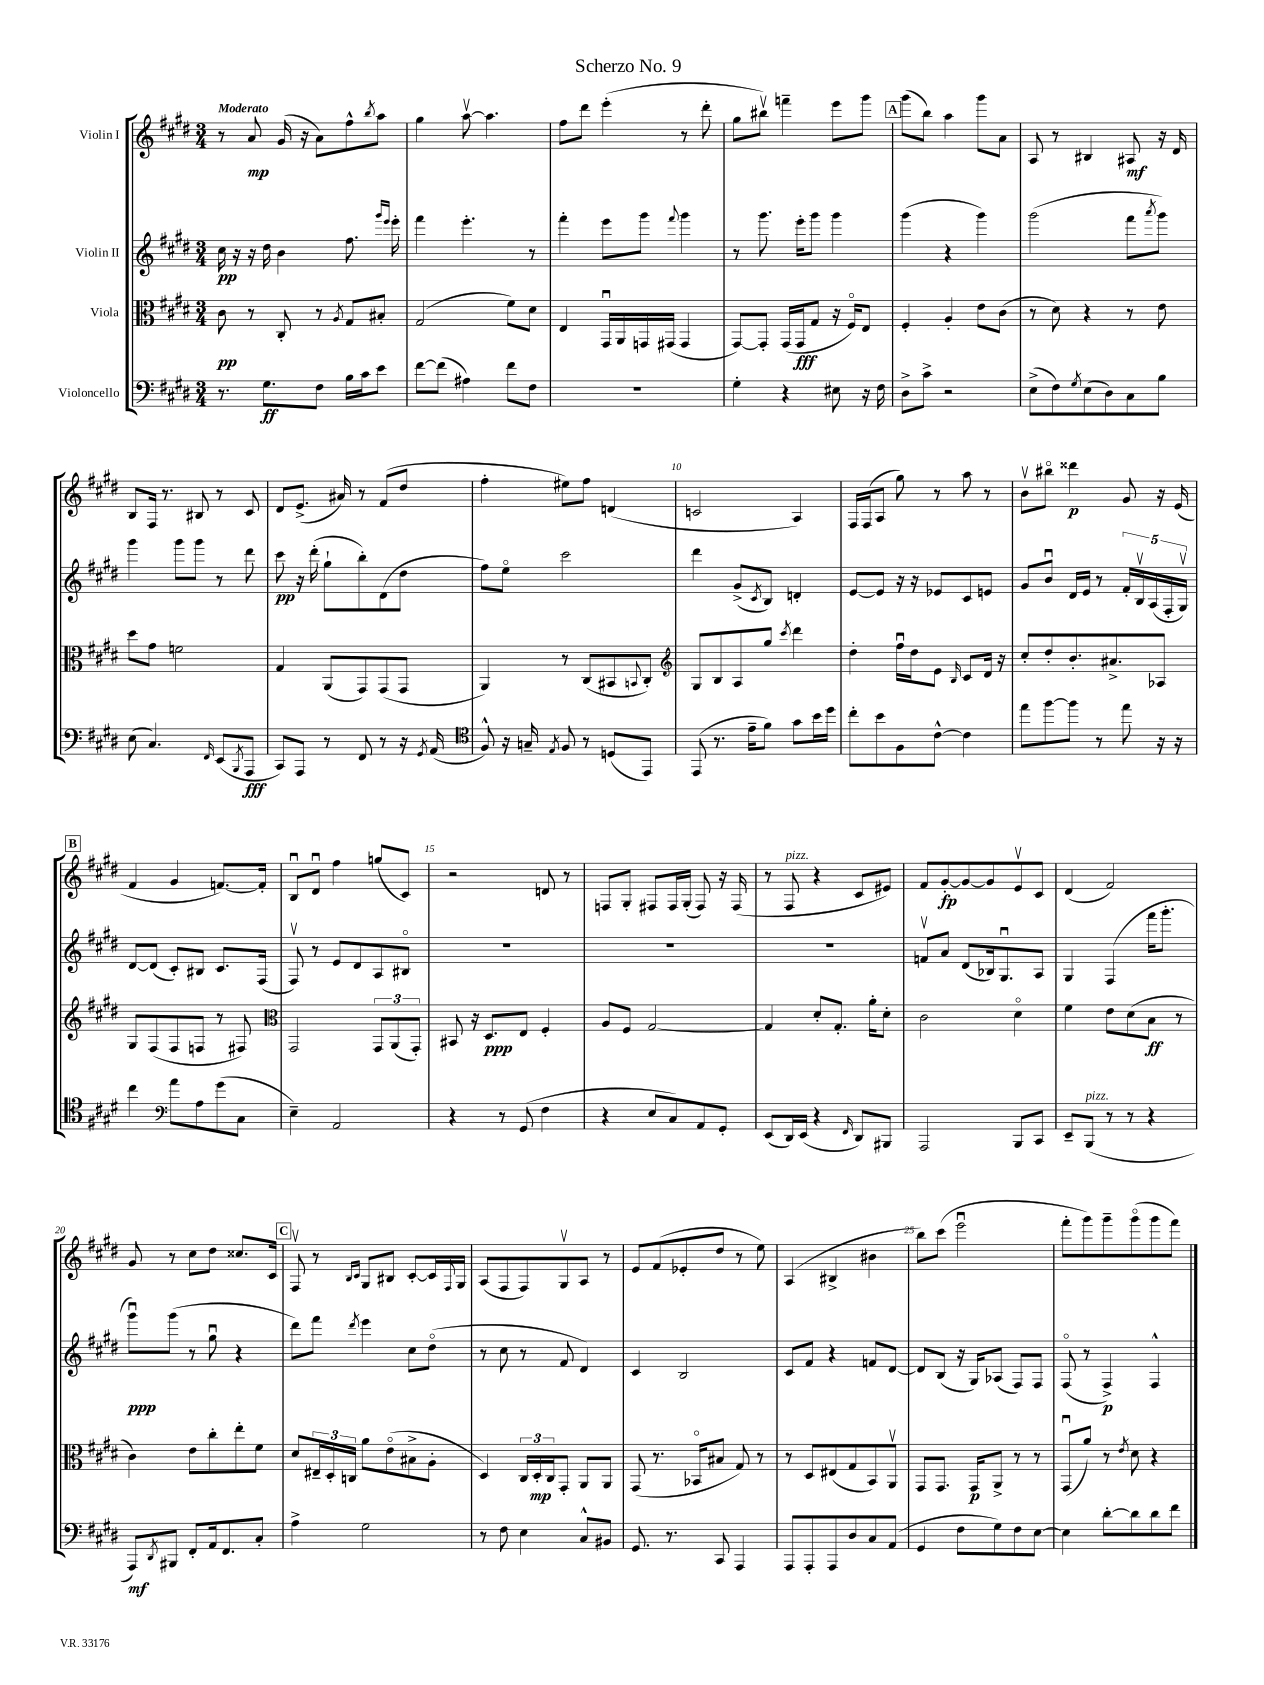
\header { title = "Scherzo No. 9" }
<<
\new StaffGroup <<
\new Staff = "s0" \with { instrumentName = "Violin I" } {
    \clef treble \key e \major \numericTimeSignature \time 3/4 \tempo "Moderato"
    r8 a'8\mp gis'16( r16 a'8) fis''8-^ \acciaccatura { b''8 } a''8 |
    gis''4 a''8~\upbow a''4. |
    fis''8 dis'''8 e'''4-.( r8 dis'''8-. |
    gis''8 bis''8\upbow) f'''4-- e'''8 gis'''8 |
    \mark \markup { \box "A" } gis'''8( b''8) a''4 gis'''8 a'8 |
    a8 r8 bis4 ais8\mf r16 dis'16 |
    b8 fis16 r8. bis8 r8 cis'8 |
    dis'8 e'8.->( ais'16) r8 fis'8( dis''8 |
    fis''4-. eis''8) fis''8 d'4( |
    c'2 a4) |
    fis16 fis16( a8 gis''8) r8 a''8 r8 |
    b'8\upbow bis''8\flageolet disis'''4\p gis'8 r16 e'16( |
    \mark \markup { \box "B" } fis'4 gis'4 f'8.~) f'16-. |
    b8\downbow dis'8\downbow fis''4 g''8( cis'8) |
    r2 d'8 r8 |
    f8 gis8-. fis8 fis16 gis16-.( fis8) r16 fis16( |
    r8 fis8^\markup { \italic "pizz." } r4 cis'8 eis'8) |
    fis'8 gis'8~-.\fp gis'8~ gis'8 e'8\upbow cis'8 |
    dis'4( fis'2) |
    gis'8 r8 cis''8 dis''8 cisis''8. cis'16 |
    \mark \markup { \box "C" } fis8\upbow r8 \grace { b16 cis'16 } gis8 bis8 cis'8~-. cis'16 \appoggiatura { fis8 } gis16 |
    a8( fis8 fis8) gis8\upbow a8 r8 |
    e'8 fis'8( ees'8-. dis''8 r8 e''8) |
    a4( bis4-> bis'4 |
    b''8) cis'''8( e'''2\downbow |
    fis'''8-. gis'''8) gis'''8-- gis'''8\flageolet( gis'''8 fis'''8) \bar "|." |
}
\new Staff = "s1" \with { instrumentName = "Violin II" } {
    \clef treble \key e \major \numericTimeSignature \time 3/4
    cis''16\pp r16 r16 dis''16 b'4 fis''8. \grace { gis'''16 e'''16 } e'''16-. |
    fis'''4 e'''4.-. r8 |
    fis'''4-. e'''8 gis'''8 \appoggiatura { fis'''8 } gis'''4 |
    r8 gis'''8. e'''16-. gis'''8 gis'''4 |
    \mark \markup { \box "A" } gis'''4( r4 gis'''4) |
    gis'''2( fis'''8 \acciaccatura { a'''8 } gis'''8) |
    gis'''4 gis'''8 gis'''8 r8 dis'''8 |
    cis'''8\pp r16 dis'''16-.( gis''8-! b''8-.) dis'8( dis''8 |
    fis''8) e''8\flageolet cis'''2 |
    dis'''4 gis'8->( \acciaccatura { cis'8 } b8) d'4-. |
    e'8~ e'8 r16 r16 ees'8 cis'8 e'8 |
    gis'8 b'8\downbow dis'16 e'16 r8 \tuplet 5/4 { fis'16-. b16\upbow a16( fis16-. gis16\upbow) } |
    \mark \markup { \box "B" } dis'8~ dis'8( cis'8-.) bis8 cis'8. fis16( |
    fis8\upbow) r8 e'8 dis'8 a8 bis8\flageolet |
    R2. |
    R2. |
    R2. |
    f'8\upbow a'8 dis'8( bes16) gis8.\downbow a8 |
    gis4 fis4( fis'''16 gis'''8.-. |
    gis'''8\downbow\ppp) gis'''8( r8 gis''8\downbow r4 |
    \mark \markup { \box "C" } dis'''8) fis'''8 \acciaccatura { dis'''8 } e'''4 cis''8 dis''8\flageolet( |
    r8 cis''8 r8 fis'8 dis'4) |
    cis'4 b2 |
    cis'8 fis'8 r4 f'8 dis'8~ |
    dis'8 b8( r16 gis16) aes8( fis8) fis8 |
    fis8\flageolet( r8 fis4->\p) fis4-^ \bar "|." |
}
\new Staff = "s2" \with { instrumentName = "Viola" } {
    \clef alto \key e \major \numericTimeSignature \time 3/4
    cis'8\pp r8 cis8-. r8 \acciaccatura { a8 } gis8 bis8-. |
    gis2( fis'8) dis'8 |
    e4 gis,16\downbow a,16 g,16 gis,16( gis,4 |
    gis,8~) gis,8-. gis,16( gis,16\fff gis8 r16 fis16\flageolet) e8 |
    \mark \markup { \box "A" } fis4-. a4-. e'8 cis'8( |
    r8 dis'8) r4 r8 e'8 |
    dis''8 gis'8 f'2 |
    gis4 a,8( gis,8) gis,8( gis,8 |
    a,4) r8 cis8( bis,8 \appoggiatura { b,8 } cis8-.) |
    \clef treble gis8 b8 a8 gis''8 \acciaccatura { cis'''8 } dis'''4 |
    dis''4-. fis''16\downbow dis''16 e'8 \grace { b16 } cis'8 dis'16 r16 |
    cis''8-. dis''8-. b'8.-. ais'8.-> aes8 |
    \mark \markup { \box "B" } gis8 fis8( fis8 f8 r8 fis8) |
    \clef alto gis,2 \tuplet 3/2 { gis,8 a,8( gis,8-.) } |
    bis,8 r16 dis8.\ppp e8 fis4-. |
    a8 fis8 gis2~ |
    gis4 dis'8-. gis8.-. a'16-. dis'8-. |
    cis'2 dis'4\flageolet |
    fis'4 e'8 dis'8( b8\ff r8 |
    cis'4) e'8 cis''8-. e''8-. fis'8 |
    \mark \markup { \box "C" } dis'8 \tuplet 3/2 { eis16-- dis16-. c16 } a'8 e'8\flageolet( bis8-> a8-. |
    dis4) \tuplet 3/2 { cis16 dis16-.\mp cis16 } gis,8-. a,8 a,8 |
    gis,8( r8. bes,16\flageolet bis8 gis8) r8 |
    r8 dis8 eis8( gis8 b,8) a,8\upbow |
    gis,8 gis,8. gis,16\p a,8-> r8 r8 |
    gis,8\downbow( a'8) r8 \acciaccatura { e'8 } dis'8 r4 \bar "|." |
}
\new Staff = "s3" \with { instrumentName = "Violoncello" } {
    \clef bass \key e \major \numericTimeSignature \time 3/4
    r8. gis8.\ff fis8 b16 cis'16 e'8 |
    fis'8~ fis'8( ais4) fis'8 fis8 |
    R2. |
    gis4-. r4 eis8 r16 fis16 |
    \mark \markup { \box "A" } dis8-> cis'8-> r2 |
    e8->( fis8) \acciaccatura { gis8 } e8( dis8) cis8 b8 |
    e8( cis4.) \grace { fis,16 } e,8( \acciaccatura { b,,8 } a,,8\fff |
    cis,8) a,,8 r8 fis,8 r8 r16 \acciaccatura { gis,8 } a,16( |
    \clef tenor fis8-^) r16 g16-- \acciaccatura { e8 } fis8 r8 d8( e,8) |
    e,8( r8. e'16-- fis'8) gis'8 b'16 dis''16 |
    cis''8-. b'8 fis8 cis'8~-^ cis'4 |
    e''8 fis''8~ fis''8 r8 e''8 r16 r16 |
    \mark \markup { \box "B" } cis''4 \clef bass a'8 a8 gis'8( cis8 |
    e4--) a,2 |
    r4 r8 gis,8( fis4 |
    r4 e8 cis8) a,8 gis,8-. |
    e,8( dis,16) e,16( r4 \grace { fis,16 } dis,8) bis,,8 |
    a,,2 b,,8 cis,8 |
    e,8-- b,,8^\markup { \italic "pizz." }( r8 r8 r4 |
    a,,8\mf) \acciaccatura { dis,8 } bis,,8 fis,8-. a,16 fis,8. cis8-. |
    \mark \markup { \box "C" } a4-> gis2 |
    r8 fis8 e4 cis8-^ bis,8 |
    gis,8. r8. cis,8 a,,4 |
    a,,8 a,,8-. a,,8 dis8 cis8 a,8( |
    gis,4 fis8 gis8) fis8 e8~ |
    e4 dis'8~-. dis'8 dis'8 fis'8 \bar "|." |
}
>>
>>
\layout { \context { \Score \override BarNumber.break-visibility = ##(#f #t #t) barNumberVisibility = #(every-nth-bar-number-visible 5) } }
